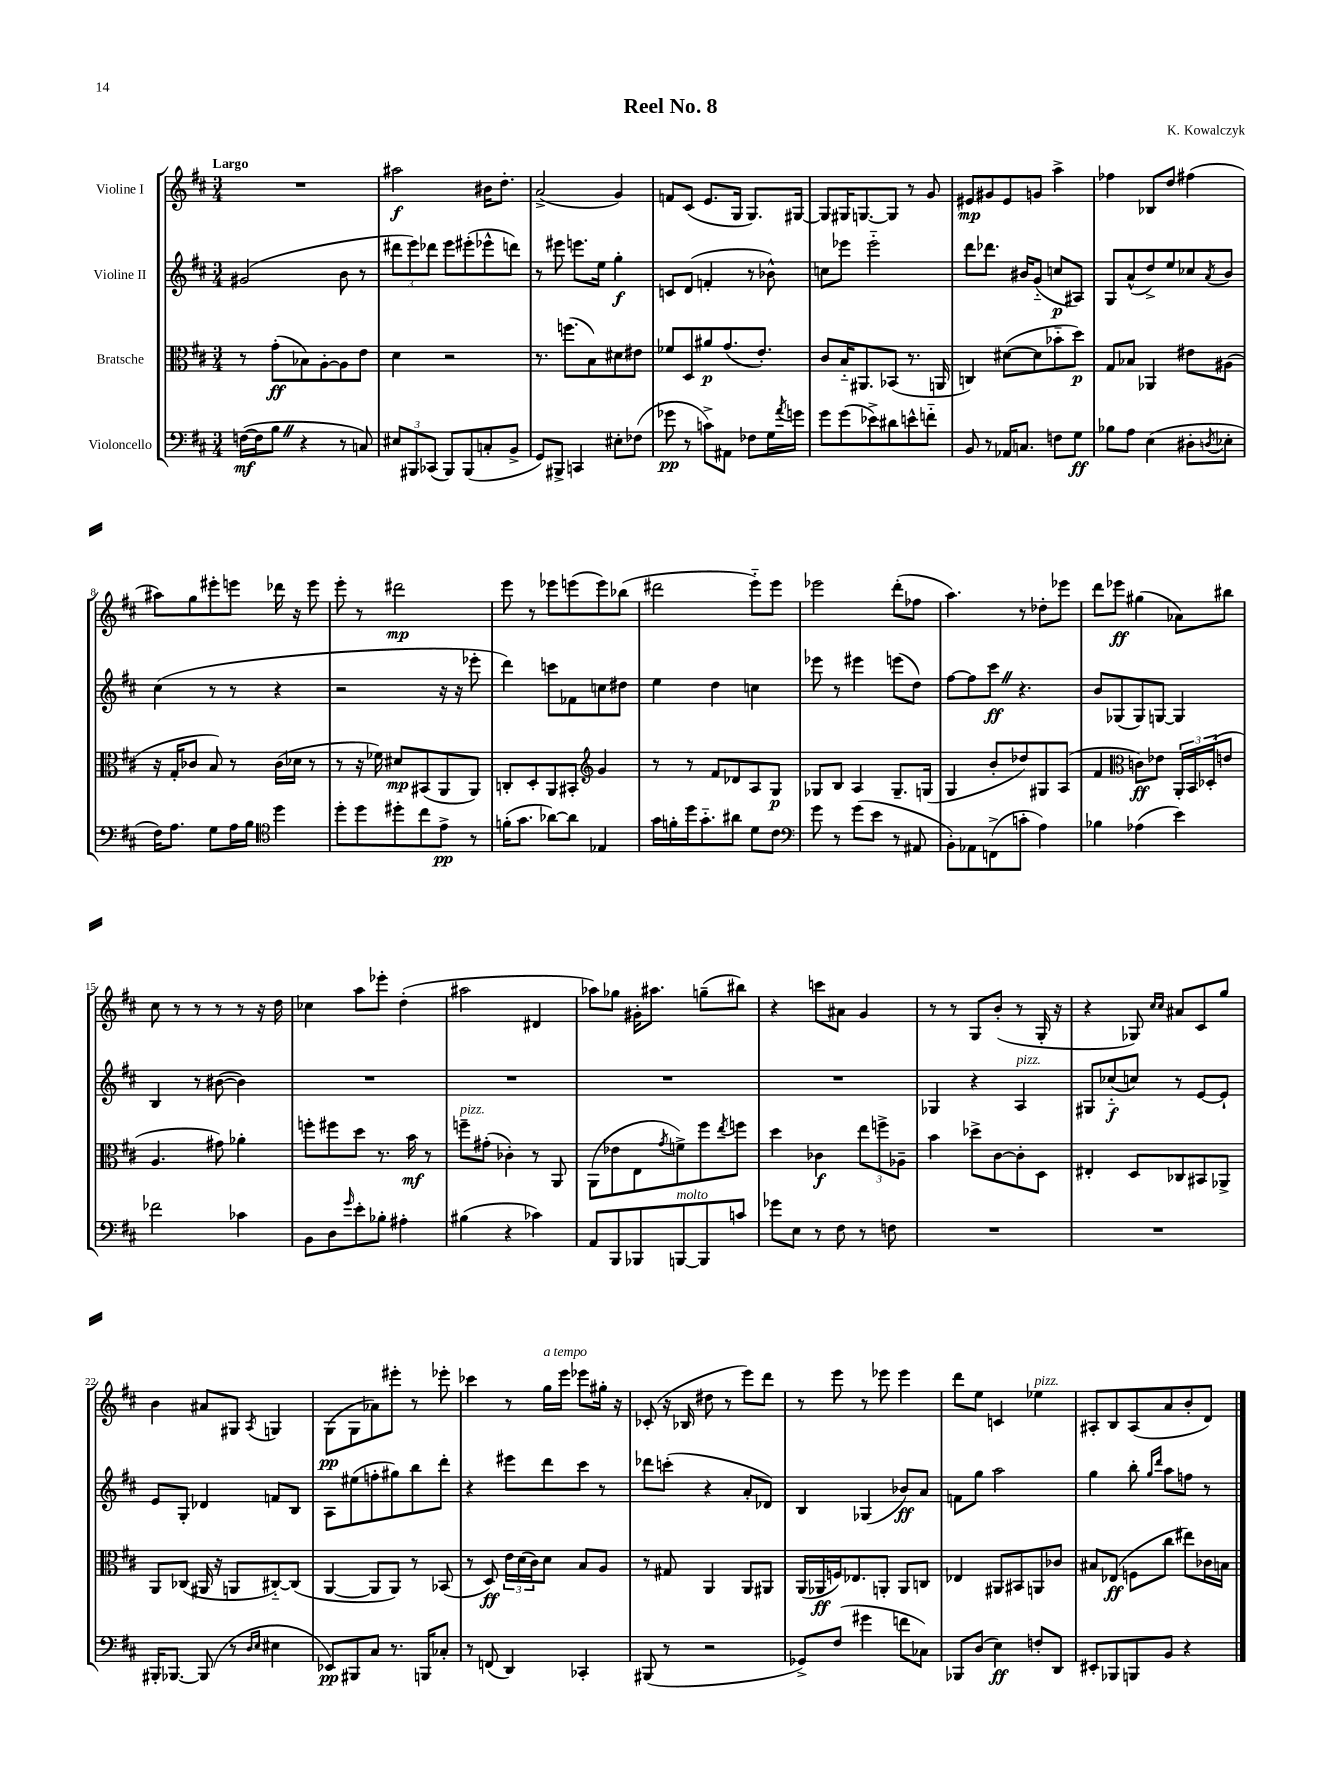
\header { title = "Reel No. 8" composer = "K. Kowalczyk" }
<<
\new StaffGroup <<
\new Staff = "s0" \with { instrumentName = "Violine I" } {
    \clef treble \key d \major \numericTimeSignature \time 3/4 \tempo "Largo"
    R2. |
    ais''2\f bis'16 d''8.-. |
    a'2->( g'4) |
    f'8 cis'8( e'8. g16 g8.) gis16~ |
    gis8 gis16 g8.~ g8 r8 g'8 |
    eis'8\mp gis'8 eis'8 g'8 a''4-> |
    fes''4 bes8 d''8 fis''4( |
    ais''8) g''8 eis'''8-. e'''8 des'''16 r16 e'''8 |
    e'''8-. r8 dis'''2\mp |
    e'''8 r8 ees'''8 e'''8( e'''8) bes''8( |
    dis'''2 e'''8-_) e'''8 |
    ees'''2 d'''8-.( fes''8 |
    a''4.) r8 des''8-. ees'''8 |
    d'''8 ees'''8\ff gis''4( aes'8) bis''8 |
    cis''8 r8 r8 r8 r8 r16 d''16 |
    ces''4 a''8 ees'''8-. d''4-.( |
    ais''2 dis'4 |
    aes''8) ges''8 gis'16-. ais''8. g''8--( bis''8) |
    r4 c'''8 ais'8 g'4 |
    r8 r8 g8 b'8-.( r8 g16-. r16 |
    r4 ges8) \grace { cis''16 cis''16 } ais'8 cis'8 g''8 |
    b'4 ais'8 gis8 \acciaccatura { a8 } g4 |
    g8\pp( g8 aes'8) eis'''8-. r8 ees'''8-. |
    ces'''4 r8 g''16^\markup { \italic "a tempo" } e'''16 ees'''8 gis''16-. r16 |
    ces'8-.( r16 bes16 dis''8 r8 e'''8) d'''8 |
    r8 e'''8 r8 ees'''8 ees'''4 |
    d'''8 e''8 c'4 ees''4^\markup { \italic "pizz." } |
    ais8-. b8 ais8( a'8 b'8-. d'8) \bar "|." |
}
\new Staff = "s1" \with { instrumentName = "Violine II" } {
    \clef treble \key d \major \numericTimeSignature \time 3/4
    gis'2( b'8 r8 |
    \tuplet 3/2 { dis'''8 e'''8) des'''8 } e'''8 eis'''8-.( ees'''8-^ d'''8) |
    r8 eis'''8 e'''8. e''16 g''4-.\f |
    c'8 d'8( f'4-. r8 bes'8-^) |
    c''8 ees'''8 ees'''2-_ |
    d'''8 des'''8. bis'16 g'8-_( c''8\p ais8) |
    g8 a'8-^( d''8->) e''8 ces''8 \acciaccatura { a'8 } b'8 |
    cis''4( r8 r8 r4 |
    r2 r16 r16 ees'''8-. |
    d'''4) c'''8 fes'8 c''8 dis''8 |
    e''4 d''4 c''4 |
    ees'''8 r8 eis'''4 e'''8( d''8) |
    fis''8~ fis''8 cis'''8\ff \once \override BreathingSign.text = \markup { \musicglyph "scripts.caesura.straight" } \breathe r4. |
    b'8 ges8( ges8) g8~ g4 |
    b4 r8 bis'8~( bis'4) |
    R2. |
    R2. |
    R2. |
    R2. |
    ges4 r4 a4^\markup { \italic "pizz." } |
    gis8 ces''8-_\f( c''8) r8 e'8~ e'8-! |
    e'8 g8-. des'4 f'8 b8 |
    a8 eis''8( f''8-. gis''8) b''8 d'''8-. |
    r4 eis'''8 d'''8 cis'''8 r8 |
    des'''8 c'''8-.( r4 a'8-. des'8) |
    b4 ges4( bes'8\ff) a'8 |
    f'8 g''8 a''2 |
    g''4 b''8-. \grace { g''16 d'''16 } a''8 f''8 r8 \bar "|." |
}
\new Staff = "s2" \with { instrumentName = "Bratsche" } {
    \clef alto \key d \major \numericTimeSignature \time 3/4
    r8 g'8-.\ff( bes8) a8~-. a8 e'8 |
    d'4 r2 |
    r8. f''8.( b8) dis'8 eis'8 |
    fes'8 d8 ais'8\p g'8.( e'8.-.) |
    cis'8 b16-_ ais,8. bes,8( r8. a,16 |
    c4) dis'8~( dis'8 bes'8-_ d''8\p) |
    g8 bes8 aes,4 eis'8 ais8( |
    r16 g16-. ces'8 b8) r8 ces'16( des'16 r8 |
    r8 r16 fes'16) dis'8\mp bis,8( a,8 a,8) |
    c8-. d8-. a,8 bis,8-. \clef treble g'4 |
    r8 r8 fis'8 des'8 a8 g8\p |
    ges8 b8 a4 ges8.-- g16( |
    g4 b'8-. des''8) gis8 a8( |
    fis'4 \clef alto c'8\ff) ees'8 \tuplet 3/2 { a,16-. b,16 des16-.( } e'8 |
    a4. gis'8) aes'4-. |
    f''8-. fis''8 d''8 r8. b'16\mf r8 |
    f''8--^\markup { \italic "pizz." } gis'8-.( ces'4-.) r8 a,8 |
    a,8( ees'8 e8 \acciaccatura { g'8 } f'8->) fis''8 \acciaccatura { e''8 } f''8 |
    d''4 ces'4\f \tuplet 3/2 { e''8 f''8-> aes8-- } |
    b'4 des''8-> cis'8~ cis'8-. d8 |
    eis4-. d8 ces8 bis,8 aes,8-> |
    a,8 ces8( ais,16 r16 a,8 cis8~-_) cis8( |
    a,4~ a,8 a,8) r8 bes,8( |
    r8 d8\ff) \tuplet 3/2 { e'16 d'16( cis'16) } d'8 b8 a8 |
    r8 gis8 a,4 a,8 ais,8 |
    a,16( aes,16\ff f16) ees8. a,8-. a,8 c8 |
    ees4 ais,8 bis,8 a,8 ces'8 |
    bis8 ees8\ff( f8 cis''8 eis''8) ces'16 b16 \bar "|." |
}
\new Staff = "s3" \with { instrumentName = "Violoncello" } {
    \clef bass \key d \major \numericTimeSignature \time 3/4
    f16~\mf( f16 b8 \once \override BreathingSign.text = \markup { \musicglyph "scripts.caesura.straight" } \breathe r4 r8 c8) |
    \tuplet 3/2 { eis8 bis,,8 ces,8( } bis,,8) bis,,8( c8-. b,8-> |
    g,8) bis,,8-> c,4 eis8-. fes8( |
    ges'8\pp r8 c'8->) ais,8 fes8 g16 \acciaccatura { a'8 } g'16 |
    g'8 g'8( ees'8->) dis'8 e'8-^ f'8-_ |
    b,8 r8 aes,16 c8. f8 g8\ff |
    bes8 a8 e4( dis8-. \acciaccatura { d8 } ees8-. |
    fis16) a8. g8 a16 b16 \clef tenor d''4 |
    d''8-. d''8 dis''8-. cis''8 e'8->\pp r8 |
    f'16-.( g'8. aes'8~) aes'8 ees4 |
    g'16 f'16-. d''16 g'8.-_ ais'8 d'8 cis'8 |
    \clef bass g'8 r8 g'8( e'8 r8 ais,8 |
    b,8-.) aes,8 f,8->( c'8-. a4) |
    bes4 aes4( e'4) |
    fes'2 ces'4 |
    b,8 d8 \grace { g'16 } e'8-. bes8-. ais4-. |
    bis4( r4 ces'4) |
    a,8 b,,8 bes,,8 b,,8~^\markup { \italic "molto" } b,,8 c'8 |
    ges'8 e8 r8 fis8 r8 f8 |
    R2. |
    R2. |
    bis,,16-. bes,,8.~ bes,,8( r8 \grace { d16 e16 } eis4 |
    ees,8\pp) bis,,8 cis8 r8. b,,16 ces8-. |
    r8 f,8( d,4) ces,4-. |
    bis,,8( r8 r2 |
    ges,8->) fis8( gis'4 f'8 ces8) |
    bes,,8 d8( e4\ff) f8-. d,8 |
    eis,8-. bes,,8 b,,8 b,8 r4 \bar "|." |
}
>>
>>
